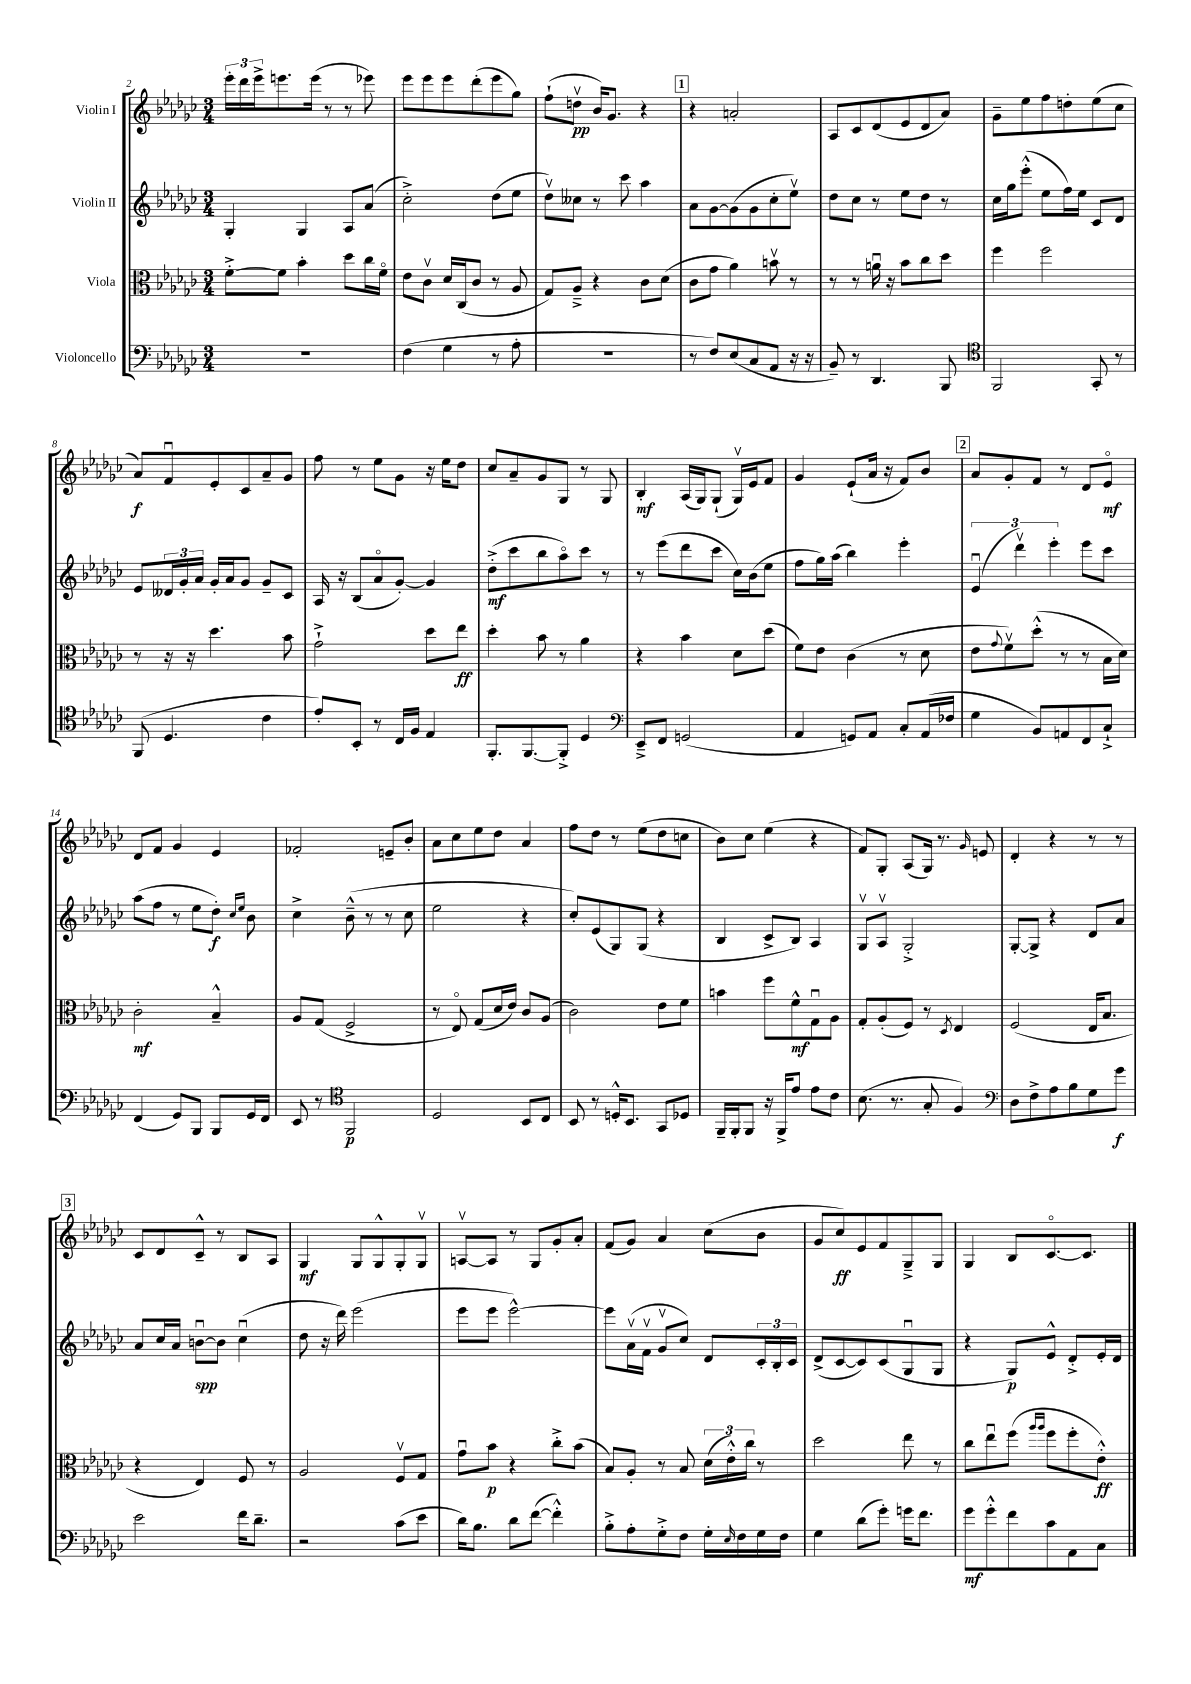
<<
\new StaffGroup <<
\new Staff = "s0" \with { instrumentName = "Violin I" } {
    \clef treble \key ges \major \numericTimeSignature \time 3/4
    \tuplet 3/2 { ees'''16-. des'''16 ees'''16-> } e'''8. e'''16( r8 r8 ees'''8) |
    ees'''8 ees'''8 ees'''8 des'''8-.( ees'''8 ges''8) |
    f''8-!( d''8\upbow\pp bes'16) ges'8. r4 |
    \mark \markup { \box "1" } r4 a'2-. |
    aes8 ces'8 des'8( ees'8 des'8 aes'8) |
    ges'8-- ees''8 f''8 d''8-. ees''8( ces''8 |
    aes'8\f) f'8\downbow ees'8-. ces'8 aes'8-- ges'8 |
    f''8 r8 ees''8 ges'8 r16 ees''16 des''8 |
    ces''8 aes'8-- ges'8 ges8 r8 ges8 |
    bes4-.\mf aes16( ges16) ges8-!( ges16\upbow) ees'16 f'8 |
    ges'4 ees'8-!( aes'16 r16 f'8) bes'8 |
    \mark \markup { \box "2" } aes'8 ges'8-. f'8 r8 des'8 ees'8\flageolet\mf |
    des'8 f'8 ges'4 ees'4 |
    fes'2-. e'8-- bes'8-. |
    aes'8 ces''8 ees''8 des''8 aes'4 |
    f''8 des''8 r8 ees''8( des''8 c''8 |
    bes'8) ces''8 ees''4( r4 |
    f'8) ges8-. aes8( ges16) r8. \grace { ges'16 } e'8 |
    des'4-. r4 r8 r8 |
    \mark \markup { \box "3" } ces'8 des'8 ces'8---^ r8 bes8 aes8 |
    ges4\mf ges8 ges8-^ ges8-. ges8\upbow |
    a8~\upbow a8 r8 ges8 ges'8-. aes'8-. |
    f'8( ges'8) aes'4 ces''8( bes'8 |
    ges'8 ces''8\ff) ees'8 f'8 ges8---> ges8 |
    ges4 bes8 ces'8.~\flageolet ces'8. \bar "|." |
}
\new Staff = "s1" \with { instrumentName = "Violin II" } {
    \clef treble \key ges \major \numericTimeSignature \time 3/4
    ges4-. ges4 aes8 aes'8( |
    ces''2-.->) des''8( ees''8 |
    des''8\upbow) ceses''8 r8 ces'''8 aes''4 |
    \mark \markup { \box "1" } aes'8 ges'8~ ges'8( ges'8 ces''8-. ees''8\upbow) |
    des''8 ces''8 r8 ees''8 des''8 r8 |
    ces''16 ges''16 ees'''8-.-^( ees''8 f''16) ees''16 ces'8 des'8 |
    ees'8 \tuplet 3/2 { deses'16 ges'16-. aes'16 } ges'16-. aes'16 ges'8 ges'8-- ces'8 |
    aes16 r16 bes8( aes'8\flageolet ges'8~-.) ges'4 |
    des''8-.->\mf( ces'''8 bes''8 aes''8\flageolet) ces'''8 r8 |
    r8 ees'''8( des'''8 ces'''8 ces''16) bes'16( ees''8 |
    f''8 ges''16) aes''16( bes''4) ees'''4-. |
    \mark \markup { \box "2" } \tuplet 3/2 { ees'4\downbow( des'''4\upbow) ees'''4-. } ees'''8 ces'''8 |
    aes''8( f''8 r8 ees''8 des''8-.\f) \grace { ces''16 ees''16 } bes'8 |
    ces''4-> bes'8---^( r8 r8 ces''8 |
    ees''2 r4 |
    ces''8-.) ees'8( ges8) ges8( r4 |
    bes4 ces'8-> bes8) aes4 |
    ges8\upbow aes8\upbow ges2-.-> |
    ges8~-. ges8-> r4 des'8 aes'8 |
    \mark \markup { \box "3" } aes'8 ces''16 aes'16 b'8~\downbow\spp b'8 ces''4\downbow( |
    des''8 r16 des'''16) ees'''2( |
    ees'''8 ees'''8 ees'''2~-^) |
    ees'''8 aes'16\upbow( f'16\upbow ges'8\upbow ces''8) des'8 \tuplet 3/2 { ces'16-. bes16-. ces'16 } |
    des'8->( ces'8~ ces'8) ces'8( ges8\downbow ges8 |
    r4 ges8\p) ees'8-^ des'8-.-> ees'16-. des'16 \bar "|." |
}
\new Staff = "s2" \with { instrumentName = "Viola" } {
    \clef alto \key ges \major \numericTimeSignature \time 3/4
    f'8~-.-> f'8 bes'4-. des''8 ces''16 f'16\flageolet |
    ees'8 ces'8\upbow des'16 ces16( ces'8 r8 aes8 |
    ges8) aes8---> r4 ces'8 des'8( |
    \mark \markup { \box "1" } ces'8 ges'8 aes'4) b'8\upbow r8 |
    r8 r8 a'16\downbow r16 bes'8 ces''8 des''8 |
    f''4 f''2 |
    r8 r16 r16 des''4. bes'8 |
    ges'2-!-> des''8 ees''8\ff |
    des''4-. bes'8 r8 aes'4 |
    r4 bes'4 des'8 des''8( |
    f'8) ees'8 ces'4( r8 des'8 |
    \mark \markup { \box "2" } ees'8 \appoggiatura { ges'8 } f'8\upbow) des''8-.-^( r8 r8 bes16 des'16) |
    ces'2-.\mf bes4---^ |
    aes8 ges8( f2-> |
    r8 ees8\flageolet) ges8( des'16 ees'16) ces'8 aes8( |
    ces'2) ees'8 f'8 |
    b'4 f''8 f'8-^\mf ges8\downbow aes8 |
    ges8-. aes8-.( f8) r8 \acciaccatura { des8 } ees4 |
    f2( ees16 bes8. |
    \mark \markup { \box "3" } r4 ees4) f8 r8 |
    aes2 f8\upbow ges8 |
    ges'8\downbow bes'8\p r4 ces''8-.-> bes'8( |
    bes8) aes8-. r8 bes8 \tuplet 3/2 { des'16( ees'16-.-^) ces''16 } r8 |
    des''2 ees''8 r8 |
    ces''8 ees''8\downbow f''8( \grace { aes''16 aes''16 } f''8 f''8-. ees'8-.-^\ff) \bar "|." |
}
\new Staff = "s3" \with { instrumentName = "Violoncello" } {
    \clef bass \key ges \major \numericTimeSignature \time 3/4
    R2. |
    f4( ges4 r8 aes8-. |
    R2. |
    \mark \markup { \box "1" } r8 f8) ees8( ces8 aes,8 r16 r16 |
    bes,8--) r8 des,4. bes,,8 |
    \clef tenor f,2 ges,8-. r8 |
    f,8( des4. ces'4 |
    ees'8-.) bes,8-. r8 ces16 f16 ees4 |
    f,8.-. f,8.~ f,8-.-> des4 |
    \clef bass ees,8---> f,8 g,2( |
    aes,4 g,8) aes,8 ces8-. aes,16( fes16 |
    \mark \markup { \box "2" } ges4 bes,8) a,8 f,8 ces8-!-> |
    f,4( ges,8) bes,,8 bes,,8 ges,16 f,16 |
    ees,8 r8 \clef tenor f,2\p |
    des2 bes,8 ces8 |
    bes,8 r8 d16-.-^ bes,8. ges,8 des8 |
    f,16-- f,16-. f,8 r16 f,16-> ees'8 ees'8 ces'8 |
    bes8.( r8. ges8-. f4) |
    \clef bass des8 f8-> aes8 bes8 ges8 ges'8\f |
    \mark \markup { \box "3" } ees'2 f'16 des'8.-- |
    r2 ces'8( ees'8 |
    des'16) bes8. des'8 f'8~( f'4-.-^) |
    bes8-.-> aes8-. ges8-.-> f8 ges16-. \grace { ees16 } f16 ges16 f16 |
    ges4 des'8( ges'8-.) g'16 f'8. |
    ges'8\mf ges'8-.-^ f'8 ces'8 aes,8 ces8 \bar "|." |
}
>>
>>
\layout { \context { \Score currentBarNumber = #2 } }
